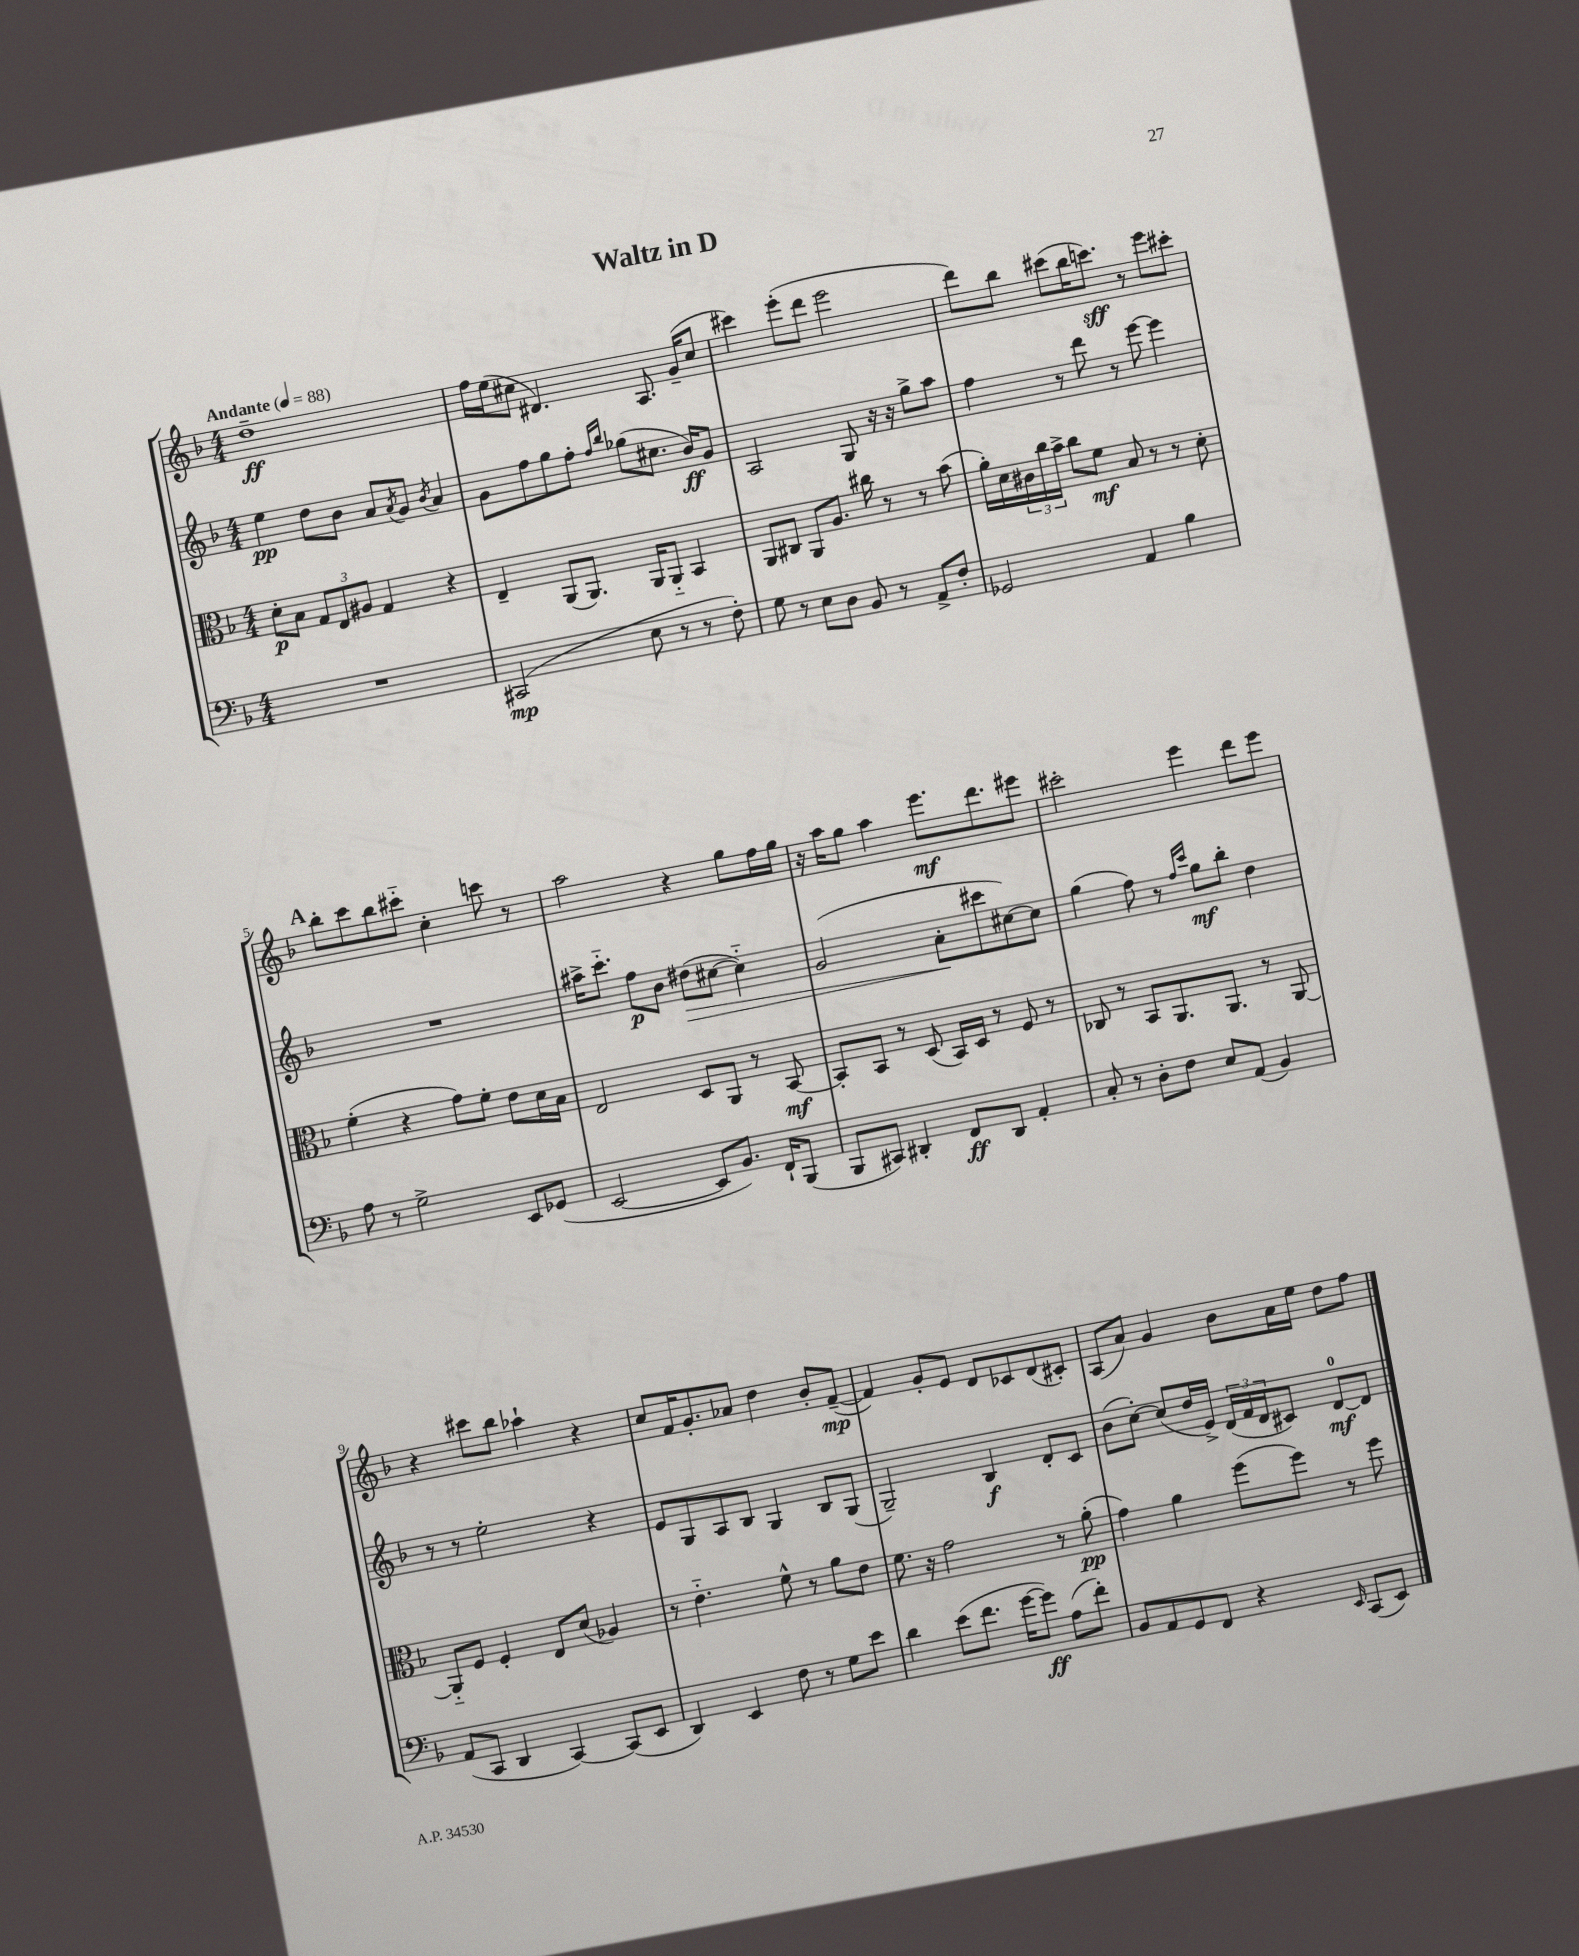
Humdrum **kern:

**kern	**kern	**kern	**kern
*staff4	*staff3	*staff2	*staff1
*clefF4	*clefC3	*clefG2	*clefG2
*k[b-]	*k[b-]	*k[b-]	*k[b-]
*M4/4	*M4/4	*M4/4	*M4/4
*MM88	*MM88	*MM88	*MM88
1r	8d'\L	4ee\	1dd~
.	8B-\J	.	.
.	12G/L	8dd\L	.
.	12E/	.	.
.	.	8b-\J	.
.	12A#/J	.	.
.	4G/	8a/L	.
.	.	8qa/	.
.	.	8g/J	.
.	.	8qb-/	.
.	4r	4a/	.
=	=	=	=
(2CC#/	4E~/	8g\L	16ff\LL
.	.	.	(16ee\J
.	.	8ff\	8cc#\J
.	(8AA/L	8gg\	4.d#/)
.	8.AA/J)	8ff'\J	.
.	.	16qqff/LL	.
.	.	16qqbb-/JJ	.
8E\	.	(8gg-\L	.
.	16AA/LK	.	.
8r	8AA'~/J	8.cc#\J	8.A/
8r	4BB-/	.	.
.	.	16b-/LK)	(16g~/LK
8F'\)	.	8g/J	8cc#/J
=	=	=	=
8G\	8AA/L	2A/	4ccc#\)
8r	8C#/J	.	.
8E\L	8AA/L	.	(8eee'\L
8D\J	8.A/J	.	8ddd\J
8BB-/	.	8G/	2eee\
.	16cc#\	.	.
8r	8r	16r	.
.	.	16r	.
8AA^/L	8r	8gg^\L	.
8F'/J	(8b-\	8aa\J	.
=	=	=	=
2GG-/	16a'\LL)	4ff\	8ddd\L)
.	16d\	.	.
.	24c#\	.	8bb-\J
.	24cc\	.	.
.	24b-^\JJ	.	.
.	8cc\L	8r	(8ccc#\L
.	8f\J	8ddd\	16bb-\K
.	.	.	8.ccc\J)
4AA/	8B-/	8r	.
.	8r	[8eee\	8r
4B-\	8r	4eee\]	8eee\L
.	8d'\	.	8ccc#'\J
=	=	=	=
8A\	(4f'\	1r	8bb-'\L
8r	.	.	8ccc\
2G^\	4r	.	8bb-\
.	.	.	8ccc#'~\J
.	8g\L)	.	4cc'\
.	8f'\J	.	.
8EE/L	8e\L	.	8ccc\
(8GG-/J	16d\L	.	8r
.	16B-\JJ	.	.
=	=	=	=
[2EE/	2E/	16aa#^\LK	2aa\
.	.	8.ccc'~\J	.
.	.	8ff\L	.
.	.	8b-\J	.
8EE/]L	8D/L	(8dd#\L	4r
8.BB-/J)	8AA/J	[8cc#\J	.
.	8r	4cc#'~\])	8gg\L
16FF`/LK	.	.	.
(8BBB-/J	[8BB-/	.	16ff\L
.	.	.	16gg\JJ
=	=	=	=
8BBB-/L	8BB-'/]L	(2g/	16r
.	.	.	16aa\LK
8CC#/J)	8BB-/J	.	8gg\J
4DD#'/	8r	.	4aa\
.	(8D/	.	.
8FF/L	16BB-/LL)	8a'\L	8.eee\L
.	16D/JJ	.	.
8DD#/J	8r	8ccc#\	.
.	.	.	8.ddd\
4AA'/	8F/	[8cc#\)	.
.	8r	8cc#\]J	8eee#\J
=	=	=	=
8C'/	8C-/	(4gg\	2ccc#'\
8r	8r	.	.
8D'\L	8BB-/L	8ff\)	.
8F\J	8.AA/	8r	.
.	.	16qqff/LL	.
.	.	16qqccc/JJ	.
8E/L	.	8gg\L	4eee\
.	8.AA/J	.	.
(8AA/J	.	8bb-'\J	.
4BB-/)	8r	4dd\	8ddd\L
.	[8AA/	.	8eee\J
=	=	=	=
(8AA/L	8AA'~/]L	8r	4r
8CC/J	8F/J	8r	.
4DD/	4F'/	2ee'\	8ccc#\L
.	.	.	8bb-\J
[4CC/)	8E/L	.	4aa-`\
.	(8d/J	.	.
(8CC/]L	4A-/)	4r	4r
8EE/J	.	.	.
=	=	=	=
4DD/)	8r	8e/L	8cc/L
.	4.e'~\	8G/	16f/K
.	.	.	8.g'/
4EE/	.	8A/	.
.	.	8B-/J	8a-/J
8F\	8f^^\	4G/	4dd\
8r	8r	.	.
8G\L	8a\L	8B-/L	8b-'/L
8e\J	8e\J	(8G/J	([8f~/J
=	=	=	=
4d\	8.f\	2G~/)	4f/])
.	16r	.	.
(8e\L	2g\	.	8g'/L
8.f\J	.	.	8e/J
.	.	4B-/	8d/L
[16g\LK	.	.	.
8g\]J)	.	.	8c-/
(8A\L	8r	8d'/L	(8d/
8f'\J)	(8a'\	8c/J	8c#'/J)
=	=	=	=
8BB-/L	4g\)	(8b-\L	(8A/L
8AA/	.	[8cc'\J)	8a/J)
8GG/	4a\	(8cc/]L	4g/
8FF/J	.	16dd/L	.
.	.	16e^/JJ)	.
4r	(8ff\L	(24d/LL	8b-\L
.	.	24f/	.
.	.	24d/J	.
.	8ff\J)	8c#/J)	16a\L
.	.	.	16ee\JJ
16qqEE/	.	.	.
(8CC/L	8r	[8d/L	8dd\L
8EE/J)	8ff\	8d/]J	8ff\J
==	==	==	==
*-	*-	*-	*-
